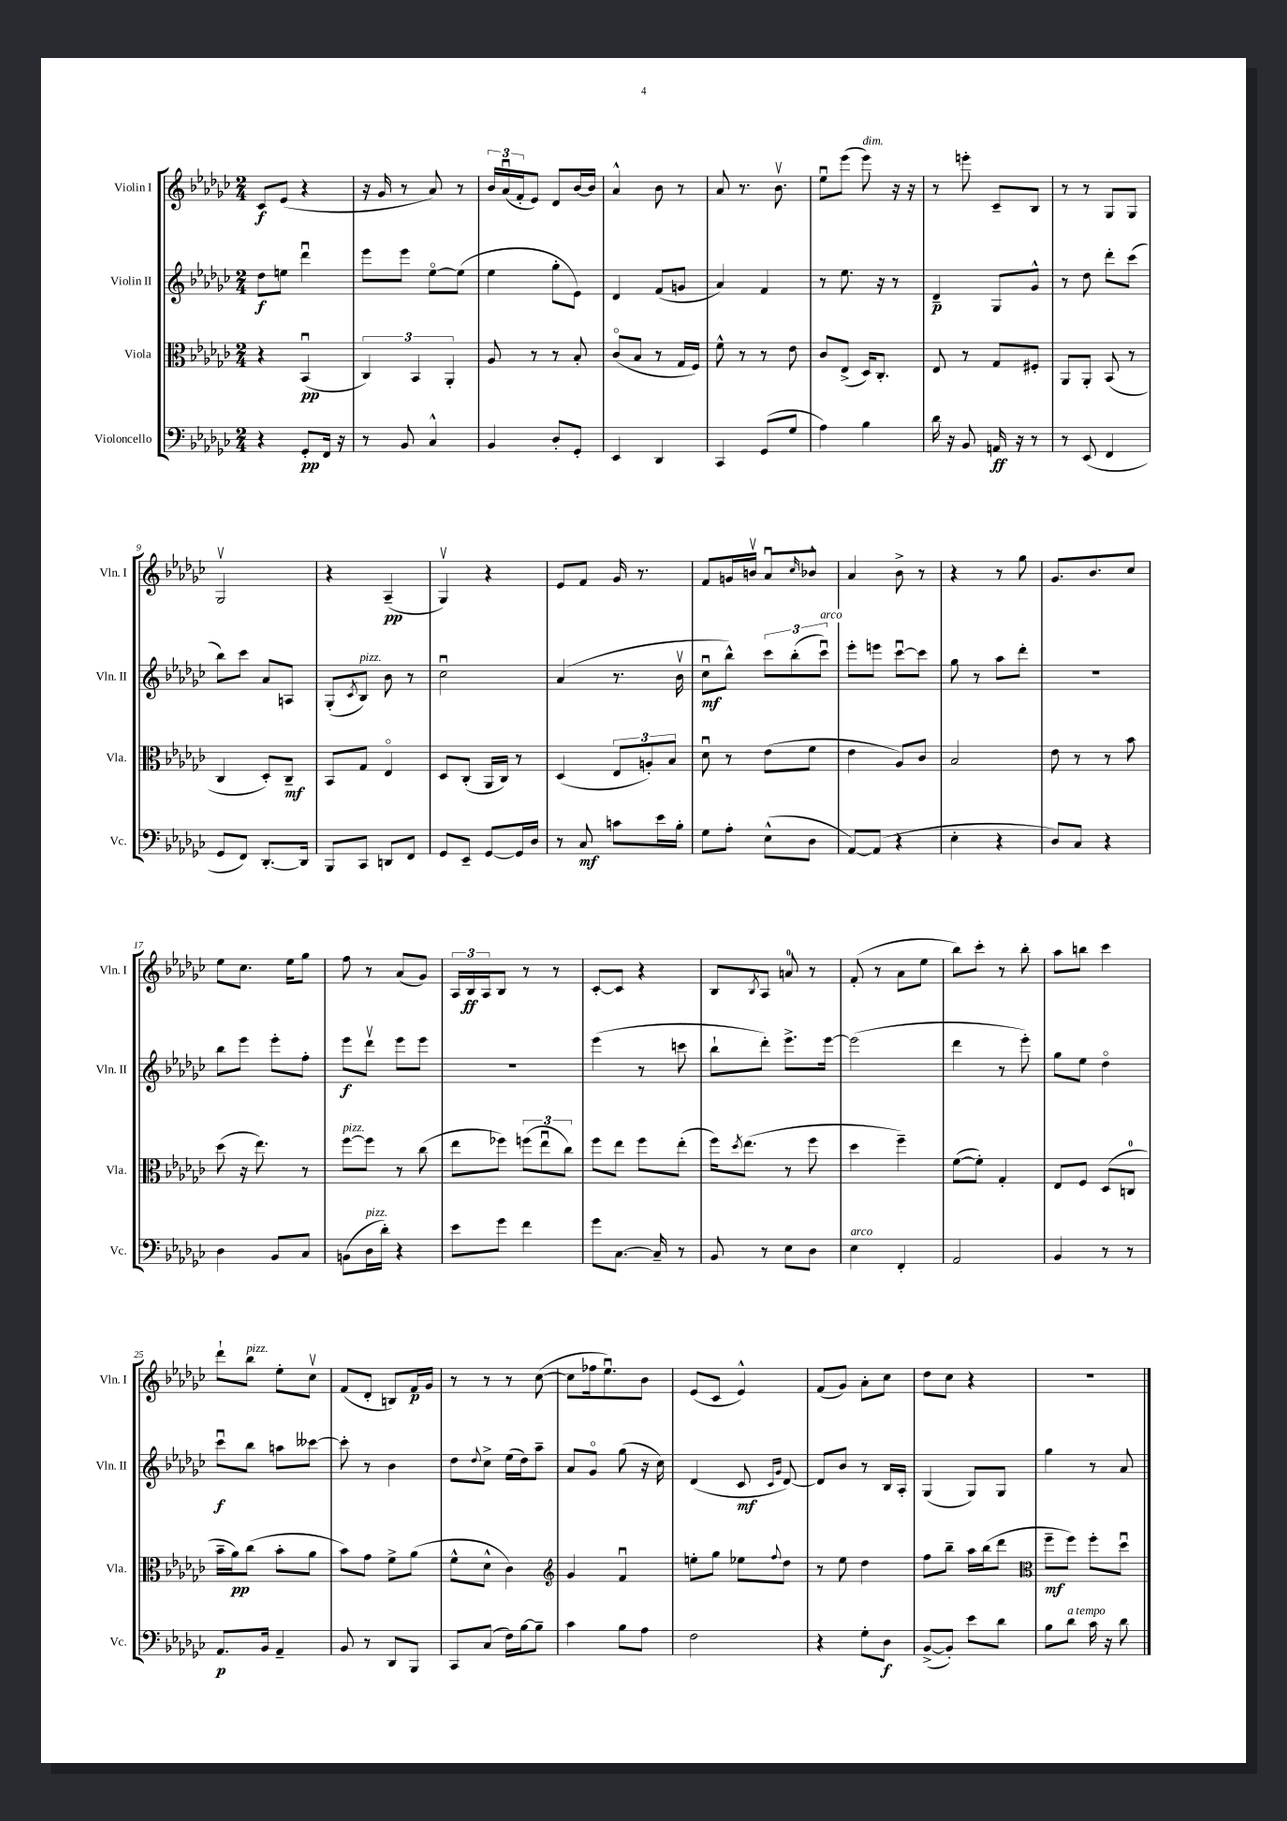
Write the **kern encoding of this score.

**kern	**kern	**kern	**kern
*staff4	*staff3	*staff2	*staff1
*clefF4	*clefC3	*clefG2	*clefG2
*k[b-e-a-d-g-c-]	*k[b-e-a-d-g-c-]	*k[b-e-a-d-g-c-]	*k[b-e-a-d-g-c-]
*M2/4	*M2/4	*M2/4	*M2/4
4r	4r	8dd-\L	8c-/L
.	.	8ee\J	(8e-/J
8GG-'/L	(4BB-u/	4ddd-u\	4r
16FF/Jk	.	.	.
16r	.	.	.
=	=	=	=
8r	6C-/)	8eee-\L	16r
.	.	.	16g-/
8BB-/	.	8eee-\J	8r
.	6BB-/	.	.
4C-^^/	.	[8ee-o\L	8a-/)
.	6AA-'/	.	.
.	.	(8ee-\]J	8r
=	=	=	=
4BB-/	8A-/	4ee-\	24b-/LL
.	.	.	(24a-u/
.	.	.	24f'/J
.	8r	.	8e-/J)
8D-'/L	8r	8gg-'\L	8d-/L
8GG-'/J	8B-'/	8e-\J)	[16b-/L
.	.	.	16b-/]JJ
=	=	=	=
4EE-/	(8c-o/L	4d-/	4a-^^/
.	8B-/J	.	.
4DD-/	8r	(8f/L	8b-\
.	16G-/LL	8g/J	8r
.	16F/JJ)	.	.
=	=	=	=
4CC-/	8f^^\	4a-/)	8a-/
.	8r	.	8.r
(8GG-/L	8r	4f/	.
.	.	.	8.b-v\
8G-/J	8e-\	.	.
=	=	=	=
4A-\)	8c-/L	8r	8ee-u\L
.	(8E-^/J	8.ee-\	(8eee-\J
4B-\	16D-/LK)	.	8eee-\)
.	8.C-'/J	16r	.
.	.	8r	16r
.	.	.	16r
=	=	=	=
16d-\	8E-/	4d-~/	8r
16r	.	.	.
8BB-/	8r	.	8eee'\
16AA/	8G-/L	8G-/L	8c-~/L
16r	.	.	.
8r	8F#'/J	8g-^^/J	8B-/J
=	=	=	=
8r	8AA-/L	8r	8r
(8EE-/	8AA-'/J	8dd-\	8r
4FF/	(8BB-/	8ddd-'\L	8G-/L
.	8r	(8ccc-\J	8G-/J
=	=	=	=
8GG-/L	4C-/	8bb-\L)	2G-v/
8FF/J)	.	8ccc-\J	.
[8.DD-'/L	8D-'/L)	8a-/L	.
.	8C-~/J	8A/J	.
16DD-/]Jk	.	.	.
=	=	=	=
8BBB-/L	8BB-/L	(8G-'/L	4r
.	.	8qc-/	.
8CC-/J	8G-/J	8B-/J)	.
8DD/L	4E-o/	8b-\	(4A-~/
8FF/J	.	8r	.
=	=	=	=
8GG-/L	8D-/L	2cc-u\	4G-v/)
8EE-~/J	(8C-'/J	.	.
[8GG-/L	16AA-/LL	.	4r
.	16C-/JJ)	.	.
16GG-/]L	8r	.	.
16D-/JJ	.	.	.
=	=	=	=
8r	(4D-/	(4a-/	8e-/L
8C-/	.	.	8f/J
8c\L	12E-/L	8.r	16g-/
.	.	.	8.r
.	12A'/)	.	.
16e-\L	.	.	.
.	12B-/J	.	.
16B-'\JJ	.	16b-v\	.
=	=	=	=
8G-\L	8d-u\	8cc-u\L	8f/L
8A-'\J	8r	8bb-^^\J)	16g/L
.	.	.	16bv/JJ
(8E-^^\L	(8e-\L	12ccc-\L	8a-u/L
.	.	(12bb-'\	.
.	.	.	16qqcc-/
8D-\J	8f\J	.	8b-^^/J
.	.	12ccc-u\J)	.
=	=	=	=
[8AA-/L)	4e-\	8eee-'\L	4a-/
(8AA-/]J	.	8eee\J	.
4r	8A-/L)	[8ccc-u\L	8b-^\
.	8c-/J	8ccc-\]J	8r
=	=	=	=
4E-'\	2B-/	8gg-\	4r
.	.	8r	.
4r	.	8aa-\L	8r
.	.	8ddd-'\J	8gg-\
=	=	=	=
8D-/L)	8e-\	2r	8.g-/L
8C-/J	8r	.	.
.	.	.	8.b-/
4r	8r	.	.
.	8b-\	.	8cc-/J
=	=	=	=
4D-\	(8dd-\	8bb-\L	8ee-\L
.	16r	8eee-\J	8.cc-\J
.	8.ee-\)	.	.
8BB-/L	.	8eee-'\L	.
.	.	.	16ee-\LK
8C-/J	8r	8ff'\J	8gg-\J
=	=	=	=
(8BB\L	[8ff\L	8eee-\L	8ff\
16D-\L	8ff\]J	8ddd-v\J	8r
16d-'\JJ)	.	.	.
4r	8r	8eee-\L	(8a-/L
.	(8cc-\	8eee-\J	8g-/J)
=	=	=	=
8e-\L	8ee-\L	2r	24A-/LL
.	.	.	24B-/
.	.	.	24A-/J
8g-\J	8ff-\J)	.	8B-/J
4f\	(12ff\L	.	8r
.	12ee-u\	.	.
.	.	.	8r
.	12cc-\J)	.	.
=	=	=	=
8g-\L	8ff\L	(4eee-\	[8c-'/L
[8.C-\J	8ee-\J	.	8c-/]J
.	8ff\L	8r	4r
16C-~/]	.	.	.
8r	(8ee-'\J	8ccc\	.
=	=	=	=
8BB-/	16ff\LK)	8bb-`\L	8B-/L
.	8qdd-/	.	.
.	(8.ee-\J	.	.
.	.	.	8qB-/
8r	.	8ddd-'\J)	8A-/J
8E-\L	8r	8.eee-^\L	8a/
8D-\J	8ff\	.	8r
.	.	[16eee-\Jk	.
=	=	=	=
4E-\	4dd-\	(2eee-\]	(8f'/
.	.	.	8r
4FF'/	4ff~\)	.	8a-\L
.	.	.	8ee-\J
=	=	=	=
2AA-/	([8f\L	4ddd-\	8bb-\L)
.	8f'\]J)	.	8ccc-'\J
.	4G-'/	8r	8r
.	.	8eee-'\)	8bb-'\
=	=	=	=
4BB-/	8E-/L	8gg-\L	8aa-\L
.	8F/J	8ee-\J	8bb\J
8r	(8D-/L	4dd-o\	4ccc-\
8r	8C/J	.	.
=	=	=	=
8.AA-/L	16b-~\LL	8ccc-u\L	8ddd-`\L
.	16a-\J)	.	.
.	(8cc-\J	8bb-\J	8bb-\J
16BB-/Jk	.	.	.
4AA-~/	8b-'\L	8aa\L	8ee-'\L
.	8a-\J	[8ccc--\J	8cc-v\J
=	=	=	=
8BB-/	8b-\L)	8ccc--'\]	(8f/L
8r	8g-\J	8r	8d-'/J
8DD-/L	8f^\L	4b-\	8B/L)
8BBB-/J	(8a-\J	.	16f/L
.	.	.	16g-/JJ
=	=	=	=
8CC-/L	8f^^\L	8dd-\L	8r
.	.	8qqdd-/	.
(8C-/J	8d-^^\J	8cc-^\J	8r
16F\LL)	4c-\)	(16ee-\LL	8r
[16B-\J	.	16dd-\J)	.
8B-~\]J	.	8aa-~\J	([8cc-\
=	=	=	=
*	*clefG2	*	*
4c-\	4g-/	8a-/L	8cc-\]L
.	.	8g-o/J	16ff-\k
.	.	.	8.ee-u\)
8B-\L	4fu/	(8gg-\	.
8A-\J	.	16r	8b-\J
.	.	16cc-\)	.
=	=	=	=
2F\	8ee'\L	(4d-/	(8e-/L
.	8gg-\J	.	8c-/J
.	8ee-\L	8c-/	4e-^^/)
.	.	16qqc-/LL	.
.	8qqff/	16qqg-/JJ	.
.	8dd-\J	[8d-/)	.
=	=	=	=
4r	8r	8d-/]L	(8f/L
.	8ee-\	8b-/J	8g-/J)
8G-'\L	4dd-\	8r	8a-'\L
8D-\J	.	16B-/LL	8cc-\J
.	.	16A-'/JJ	.
=	=	=	=
([8BB-^/L	8ff\L	(4G-/	8dd-\L
8BB-'/]J)	8bb-~\J	.	8cc-\J
8e-\L	16aa-\LL	8G-/L)	4r
.	(16bb-\J	.	.
8d-\J	8ddd-\J	8G-/J	.
=	=	=	=
*	*clefC3	*	*
8B-\L	8ff~\L	4gg-\	2r
8d-\J	8ff\J)	.	.
16c-\	8ff'\L	8r	.
16r	.	.	.
8d-\	8dd-u\J	8a-/	.
==	==	==	==
*-	*-	*-	*-
